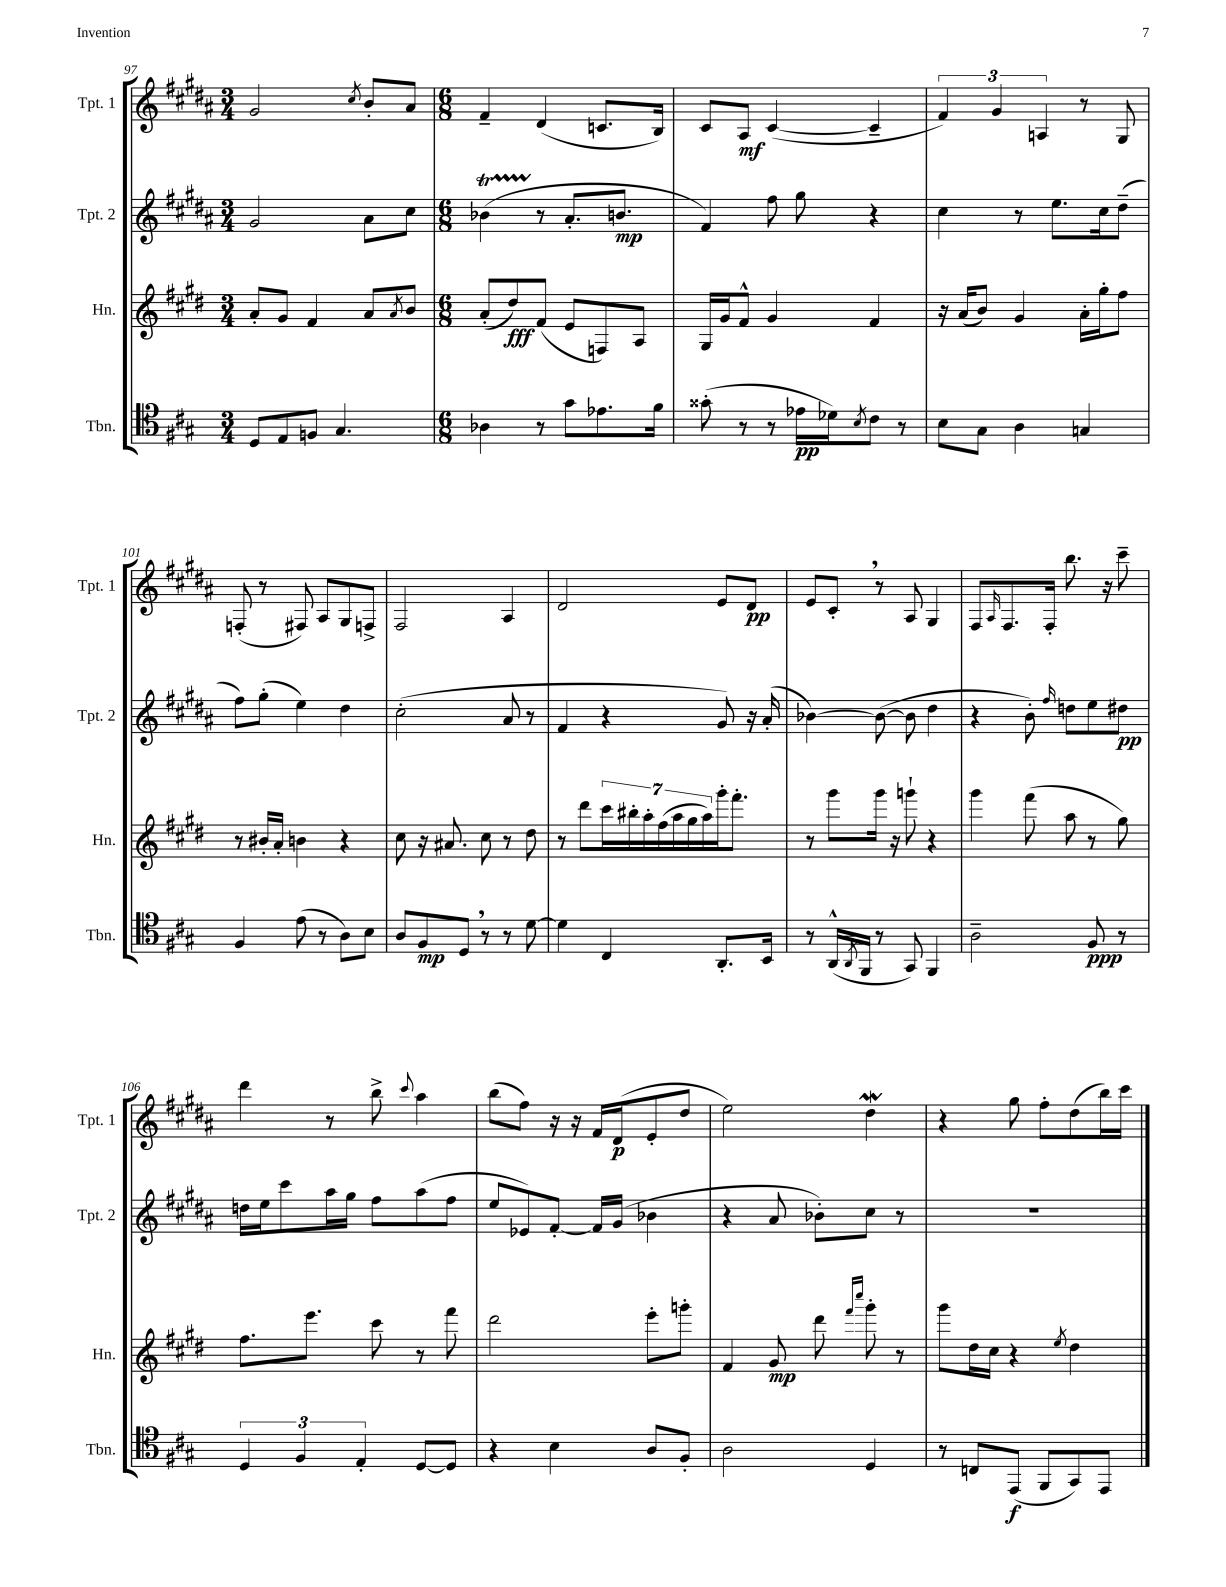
<<
\new StaffGroup <<
\new Staff = "s0" \with { instrumentName = "Tpt. 1" shortInstrumentName = "Tpt. 1" } {
    \clef treble \key b \major \numericTimeSignature \time 3/4
    gis'2 \acciaccatura { cis''8 } b'8-. ais'8 |
    \numericTimeSignature \time 6/8 fis'4-- dis'4( c'8. b16) |
    cis'8 ais8\mf cis'4~( cis'4-- |
    \tuplet 3/2 { fis'4) gis'4 a4 } r8 gis8 |
    f8-.( r8 fis8) ais8 gis8 f8-> |
    fis2 ais4 |
    dis'2 e'8 dis'8\pp |
    e'8 cis'8-. \breathe r8 ais8 gis4 |
    fis8 \grace { ais16 } fis8. fis16-. b''8. r16 cis'''8-- |
    dis'''4 r8 b''8-> \appoggiatura { cis'''8 } ais''4 |
    b''8( fis''8) r16 r16 fis'16 dis'16\p( e'8-. dis''8 |
    e''2) dis''4\mordent |
    r4 gis''8 fis''8-. dis''8( b''16) cis'''16 \bar "|." |
}
\new Staff = "s1" \with { instrumentName = "Tpt. 2" shortInstrumentName = "Tpt. 2" } {
    \clef treble \key b \major \numericTimeSignature \time 3/4
    gis'2 ais'8 cis''8 |
    \numericTimeSignature \time 6/8 bes'4\startTrillSpan( r8\stopTrillSpan ais'8.-. b'8.\mp |
    fis'4) fis''8 gis''8 r4 |
    cis''4 r8 e''8. cis''16 dis''8--( |
    fis''8) gis''8-.( e''4) dis''4 |
    cis''2-.( ais'8 r8 |
    fis'4 r4 gis'8) r16 ais'16-.( |
    bes'4~) bes'8~( bes'8 dis''4 |
    r4 b'8-.) \grace { fis''16 } d''8 e''8 dis''8\pp |
    d''16 e''16 cis'''8 ais''16 gis''16 fis''8 ais''8( fis''8 |
    e''8 ees'8) fis'8~-. fis'16 gis'16( bes'4 |
    r4 ais'8 bes'8-.) cis''8 r8 |
    R2. \bar "|." |
}
\new Staff = "s2" \with { instrumentName = "Hn." shortInstrumentName = "Hn." } {
    \clef treble \key e \major \numericTimeSignature \time 3/4
    a'8-. gis'8 fis'4 a'8 \acciaccatura { a'8 } b'8 |
    \numericTimeSignature \time 6/8 a'8-.( dis''8\fff) fis'8( e'8 f8) a8 |
    gis16 gis'16 fis'8-^ gis'4 fis'4 |
    r16 a'16( b'8) gis'4 a'16-. gis''16-. fis''8 |
    r8 bis'16-. a'16-. b'4 r4 |
    cis''8 r16 ais'8. cis''8 r8 dis''8 |
    r8 dis'''8 \tuplet 7/4 { cis'''16 bis''16-. a''16-. fis''16( a''16 gis''16 a''16) } gis'''16-. fis'''8.-. |
    r8 gis'''8 gis'''16 r16 g'''8-! r4 |
    gis'''4 fis'''8( a''8 r8 gis''8) |
    fis''8. e'''8. cis'''8 r8 fis'''8 |
    dis'''2 e'''8-. g'''8-. |
    fis'4 gis'8\mp dis'''8 \grace { fis'''16 cis''''16 } gis'''8-. r8 |
    gis'''8 dis''16 cis''16 r4 \acciaccatura { e''8 } dis''4 \bar "|." |
}
\new Staff = "s3" \with { instrumentName = "Tbn." shortInstrumentName = "Tbn." } {
    \clef tenor \key a \major \numericTimeSignature \time 3/4
    d8 e8 f8 gis4. |
    \numericTimeSignature \time 6/8 aes4 r8 gis'8 ees'8. fis'16 |
    gisis'8-.( r8 r8 ees'16\pp des'16) \acciaccatura { b8 } cis'8 r8 |
    b8 gis8 a4 g4 |
    fis4 e'8( r8 a8) b8 |
    a8 fis8\mp d8 \breathe r8 r8 d'8~ |
    d'4 cis4 a,8.-. b,16 |
    r8 a,16-^( \acciaccatura { a,8 } fis,16 r8 gis,8) fis,4 |
    a2-- fis8\ppp r8 |
    \tuplet 3/2 { d4 fis4 e4-. } d8~ d8 |
    r4 b4 a8 fis8-. |
    a2 d4 |
    r8 c8 e,8\f( fis,8 gis,8) e,8 \bar "|." |
}
>>
>>
\layout { \context { \Score currentBarNumber = #97 } }
